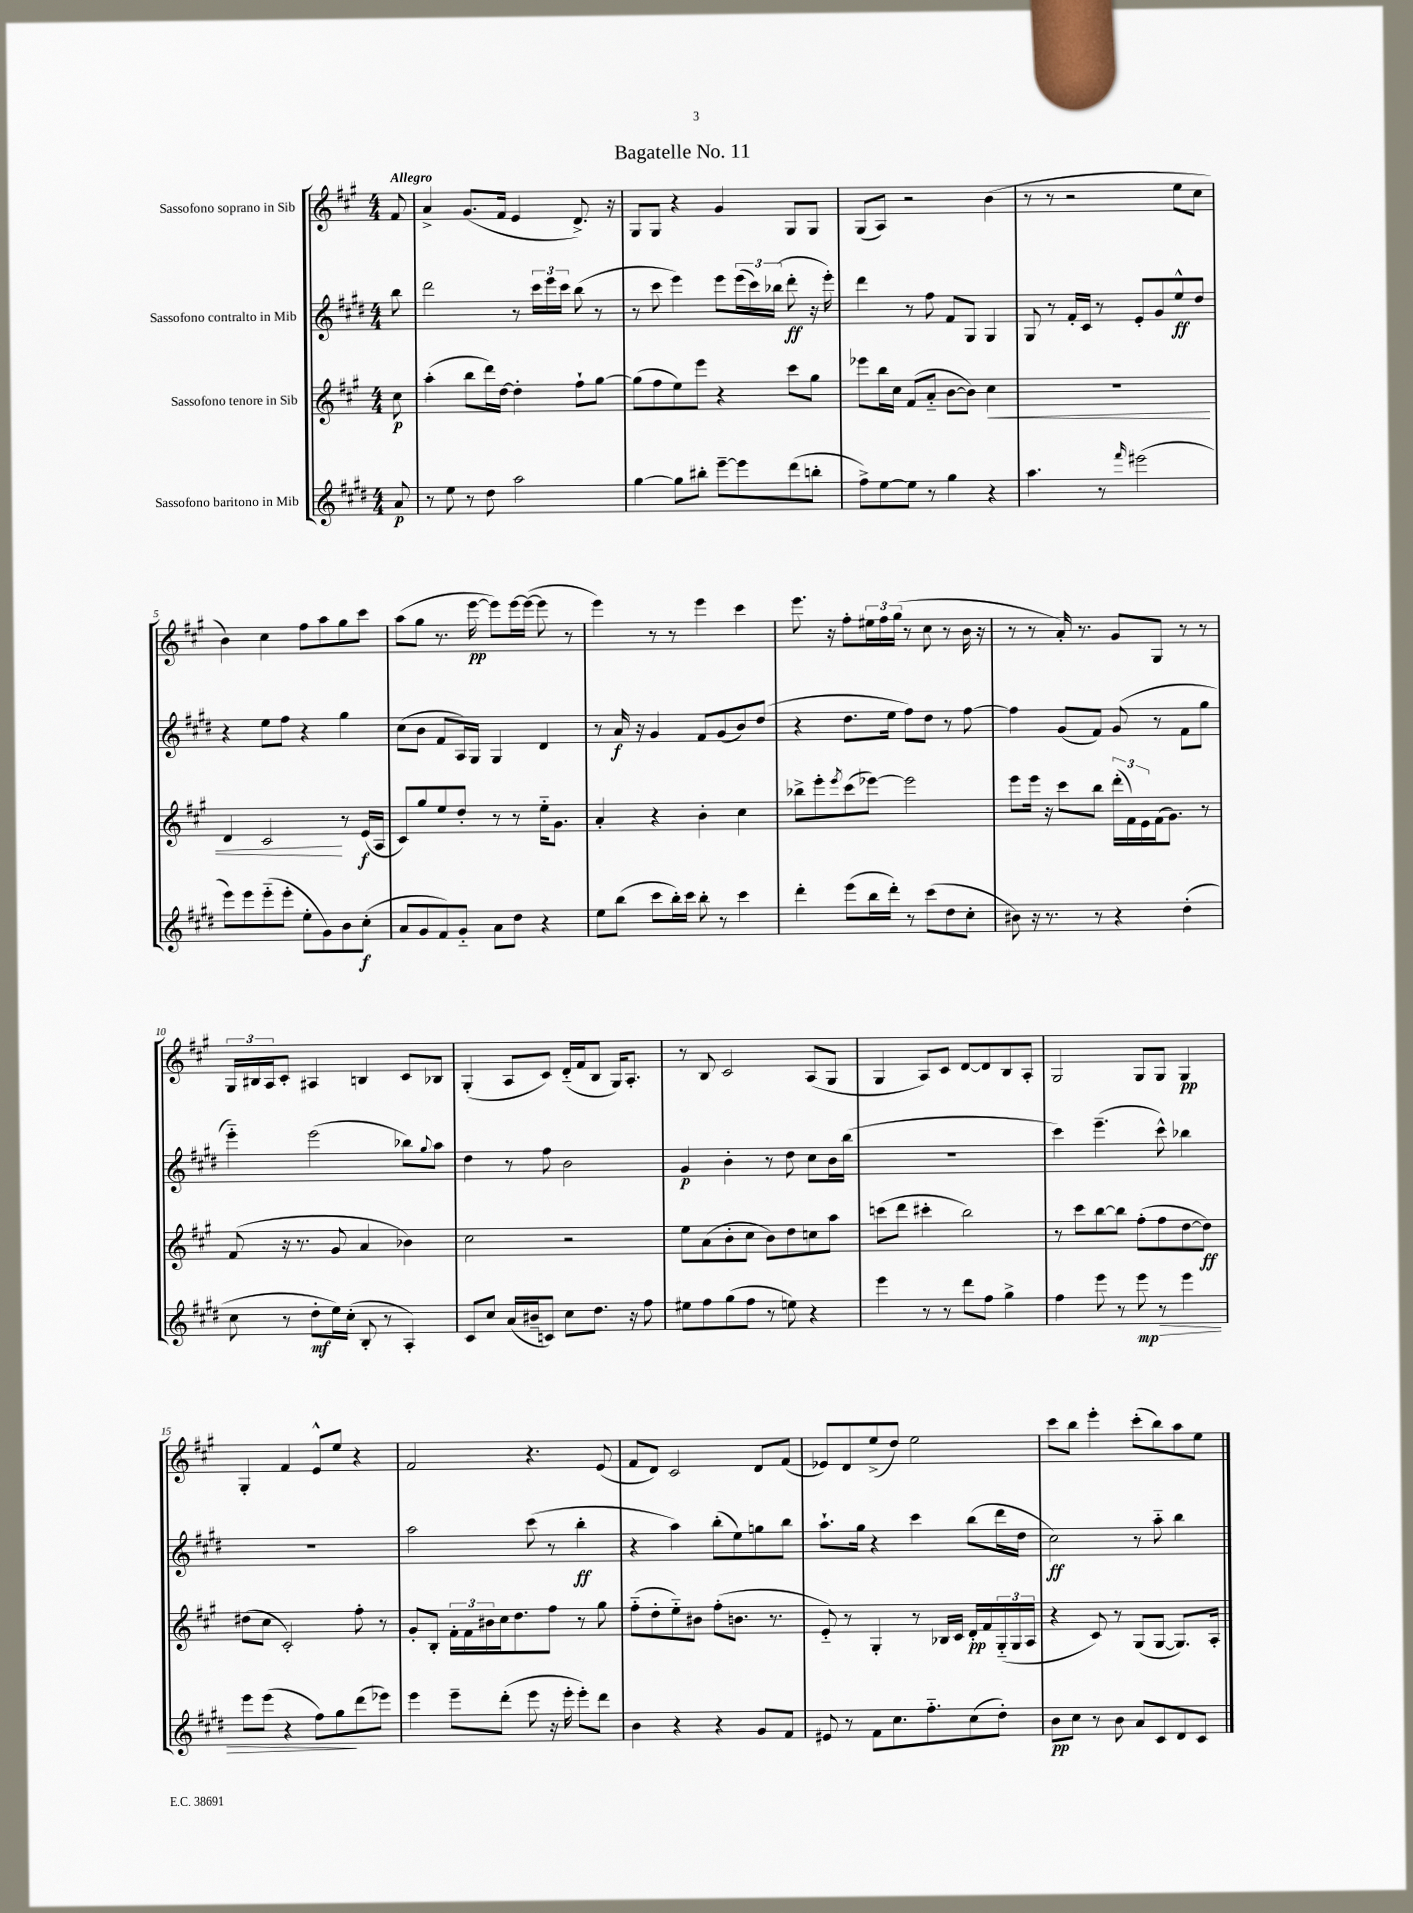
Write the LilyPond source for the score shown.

\header { title = "Bagatelle No. 11" }
<<
\new StaffGroup <<
\new Staff = "s0" \with { instrumentName = "Sassofono soprano in Sib" } {
    \clef treble \key a \major \numericTimeSignature \time 4/4 \partial 8 \tempo "Allegro"
    fis'8 |
    a'4-> gis'8.( fis'16 e'4 d'8.->) r16 |
    gis8 gis8 r4 gis'4 gis8 gis8 |
    gis8( a8) r2 b'4( |
    r8 r8 r2 e''8 cis''8 |
    b'4) cis''4 fis''8 a''8 gis''8 cis'''8 |
    a''8( gis''8 r8. e'''16~\pp e'''8) e'''16~ e'''16~( e'''8 r8 |
    e'''4) r8 r8 e'''4 cis'''4 |
    e'''8. r16 fis''8-. \tuplet 3/2 { eis''16 fis''16 gis''16( } r8 cis''8 r8 b'16 r16 |
    r8 r8 a'16-.) r8. gis'8 gis8 r8 r8 |
    \tuplet 3/2 { gis16 bis16 a16 } cis'8-. ais4 b4 cis'8 bes8 |
    gis4-.( a8 cis'8) d'16-_( fis'16 b8 gis16) a8.-. |
    r8 b8 cis'2 a8( gis8 |
    gis4 a8) cis'8 d'8~ d'8 b8 a8-. |
    gis2 gis8 gis8 gis4\pp |
    gis4-. fis'4 e'8-^ e''8 r4 |
    fis'2 r4. e'8( |
    fis'8 d'8) cis'2 d'8 fis'8( |
    ees'8) d'8 e''8->( d''8) e''2 |
    cis'''8 b''8 e'''4-. cis'''8-.( b''8) a''8 e''8 \bar "|." |
}
\new Staff = "s1" \with { instrumentName = "Sassofono contralto in Mib" } {
    \clef treble \key e \major \numericTimeSignature \time 4/4 \partial 8
    b''8 |
    dis'''2 r8 \tuplet 3/2 { cis'''16 e'''16 cis'''16 } b''8( r8 |
    r8 cis'''8 e'''4) e'''8 \tuplet 3/2 { e'''16( cis'''16) bes''16( } dis'''8-.\ff r16 e'''16-.) |
    dis'''4 r8 fis''8 fis'8 gis8 gis4 |
    gis8 r8 fis'16-. cis'16 r8 e'8-. gis'8 e''8-^\ff dis''8 |
    r4 e''8 fis''8 r4 gis''4 |
    cis''8( b'8 fis'8 a16) gis16 gis4 dis'4 |
    r8 a'16\f r16 gis'4 fis'8 gis'8( b'8) dis''8( |
    r4 dis''8. e''16 fis''8) dis''8 r8 fis''8~ |
    fis''4 gis'8( fis'8) gis'8( r8 fis'8 gis''8 |
    e'''4-_) e'''2( bes''8) \appoggiatura { gis''8 } a''8 |
    dis''4 r8 fis''8 b'2 |
    gis'4\p b'4-. r8 dis''8 cis''8 b'16 b''16( |
    r1 |
    cis'''4) e'''4.--( cis'''8-^) bes''4 |
    R1 |
    a''2 cis'''8( r8 b''4-.\ff |
    r4 a''4) b''8-.( e''8) g''8 b''8 |
    a''8.-! gis''16 r4 cis'''4 b''8( dis'''16 dis''16 |
    cis''2\ff) r8 a''8-_ b''4 \bar "|." |
}
\new Staff = "s2" \with { instrumentName = "Sassofono tenore in Sib" } {
    \clef treble \key a \major \numericTimeSignature \time 4/4 \partial 8
    cis''8\p |
    a''4-.( b''8 d'''16) d''16~ d''4-. fis''8-! gis''8~ |
    gis''8( fis''8 e''8) e'''8 r4 cis'''8 gis''8 |
    ees'''8 b''16 cis''16 fis'8( a'8-_ b'8~ b'8) cis''4\< |
    R1 |
    d'4 cis'2\! r8 e'16\f( a16 |
    cis'8) gis''8 e''8 d''8-. r8 r8 e''16-_ gis'8. |
    a'4-. r4 b'4-. cis''4 |
    bes''8-> e'''8-. \acciaccatura { e'''8 } cis'''8( ees'''8~) ees'''2 |
    e'''8 e'''16 r16 cis'''8 b''8 \tuplet 3/2 { d'''16-.( fis'16) e'16 } fis'16( gis'8.) r8 |
    fis'8( r16 r8. gis'8 a'4 bes'4) |
    cis''2 r2 |
    e''8 a'8( b'8-. cis''8 b'8) d''8 c''8 a''8 |
    c'''8( d'''8 cis'''4-. b''2) |
    r8 cis'''8 b''8~ b''8 fis''8-.( fis''8 d''8~ d''8\ff) |
    dis''8( cis''8 cis'2-.) fis''8-. r8 |
    gis'8-. b8-. \tuplet 3/2 { fis'16-. fis'16 bis'16 } cis''16 d''8. fis''8 r8 gis''8 |
    fis''8-_( d''8-. e''8-_) bis'8 fis''8-.( b'8. r8. |
    e'8-_) r8 gis4-. r8 bes16 cis'16 d'16-.\pp fis'16 \tuplet 3/2 { gis16-_( gis16 a16 } |
    r4 cis'8) r8 gis8( gis8~ gis8.) a16-. \bar "|." |
}
\new Staff = "s3" \with { instrumentName = "Sassofono baritono in Mib" } {
    \clef treble \key e \major \numericTimeSignature \time 4/4 \partial 8
    a'8\p |
    r8 e''8 r8 dis''8 a''2 |
    gis''4~ gis''8 bis''8-. e'''8~-- e'''8 dis'''8( b''8-. |
    fis''8->) e''8~ e''8 r8 gis''4 r4 |
    a''4. r8 \grace { fis'''16 } eis'''2( |
    e'''8) e'''8 e'''8-_( e'''8-. e''8-. gis'8) b'8 cis''8-.\f( |
    a'8 gis'8 fis'8) gis'8-_ a'8 dis''8 r4 |
    e''8 b''8( cis'''8 b''16-.) cis'''16 b''8-. r8 cis'''4 |
    dis'''4-. e'''8( b''16 dis'''16-.) r8 cis'''8( dis''8 cis''8-. |
    bis'8) r16 r8. r8 r4 dis''4-.( |
    cis''8 r8 dis''8-.\mf e''16) cis''16-.( b8-. r8 a4-.) |
    cis'8 cis''8 a'16( bis'16-- c'8) cis''8 dis''8. r16 fis''8 |
    eis''8 fis''8 gis''8( fis''8 r8 e''8) r4 |
    e'''4 r8 r8 dis'''8 fis''8 gis''4-> |
    fis''4 e'''8 r8 e'''8\mp\> r8 e'''4 |
    e'''8 e'''8( r4 fis''8) gis''8\! dis'''8( ees'''8) |
    e'''4 e'''8-- dis'''8-.( e'''8 r16 e'''16-. e'''8-.) dis'''8 |
    b'4 r4 r4 gis'8 fis'8 |
    eis'8 r8 fis'8 cis''8. fis''8.-_ cis''8( dis''8-.) |
    b'8\pp cis''8 r8 b'8 a'8 cis'8 dis'8 cis'8 \bar "|." |
}
>>
>>
